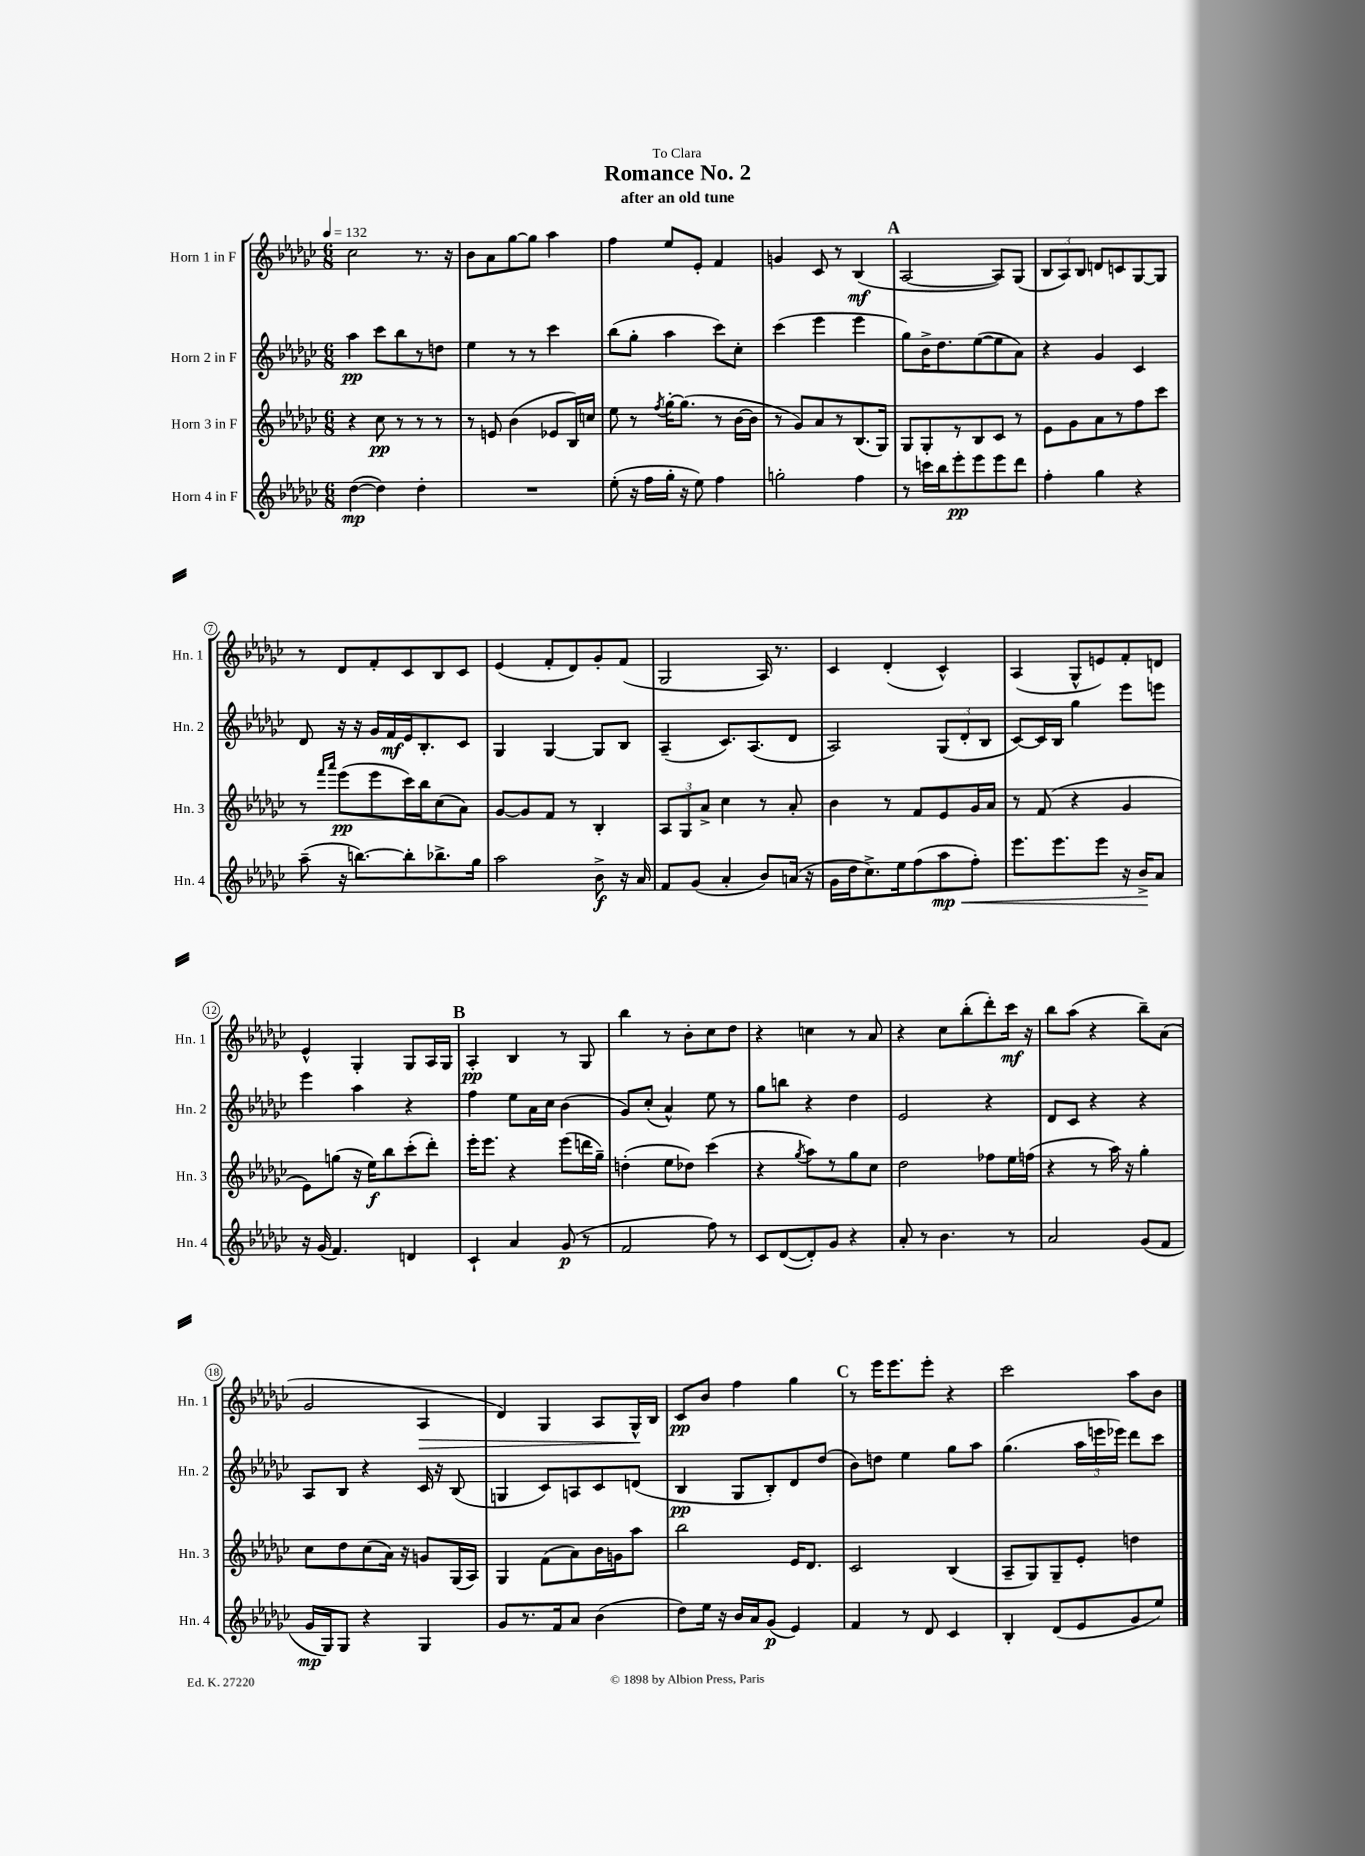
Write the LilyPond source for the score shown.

\header { title = "Romance No. 2" subtitle = "after an old tune" dedication = "To Clara" }
<<
\new StaffGroup <<
\new Staff = "s0" \with { instrumentName = "Horn 1 in F" shortInstrumentName = "Hn. 1" } {
    \clef treble \key ges \major \numericTimeSignature \time 6/8 \tempo 4 = 132
    \autoBeamOff ces''2 r8. r16 |
    bes'8[ aes'8 ges''8~ ges''8] aes''4 |
    f''4 ees''8[ ees'8]-. f'4 |
    g'4 ces'8 r8 bes4\mf( |
    \mark \markup { \bold "A" } aes2~ aes8[) ges8]( |
    \tuplet 3/2 { bes8[ aes8) bes8] } d'8[ c'8 ges8~ ges8] |
    r8 des'8[ f'8-. ces'8 bes8 ces'8] |
    ees'4( f'8[-. des'8) ges'8-. f'8]( |
    ges2 aes16) r8. |
    ces'4 des'4-.( ces'4-^) |
    aes4( ges8[-^ e'8) f'8-. d'8] |
    ees'4-^ ges4-. ges8[ aes16 ges16] |
    \mark \markup { \bold "B" } aes4-.\pp bes4 r8 ges8 |
    bes''4 r8 bes'8[-. ces''8 des''8] |
    r4 c''4 r8 aes'8 |
    r4 ces''8[ bes''8-.( des'''8-.) ces'''16]\mf r16 |
    bes''8[ aes''8]( r4 bes''8[--) aes'8]( |
    ges'2 aes4\> |
    des'4) ges4 aes8[ ges16-^\! bes16] |
    ces'8[\pp bes'8] f''4 ges''4 |
    \mark \markup { \bold "C" } r8 ees'''16[ ees'''8. ees'''8]-. r4 |
    ces'''2 aes''8[ bes'8] \bar "|." |
}
\new Staff = "s1" \with { instrumentName = "Horn 2 in F" shortInstrumentName = "Hn. 2" } {
    \clef treble \key ges \major \numericTimeSignature \time 6/8
    \autoBeamOff aes''4\pp ces'''8[ bes''8 r8 d''8] |
    ees''4 r8 r8 ces'''4 |
    bes''8[( ges''8]-. aes''4 ces'''8[) ces''8]-. |
    ces'''4( ees'''4 ees'''4 |
    \mark \markup { \bold "A" } ges''8[) bes'16-> des''8. ees''8~( ees''8 aes'8]) |
    r4 ges'4 ces'4 |
    des'8 r16 r16 ges'16[ f'16\mf ees'16 bes8.-. ces'8] |
    ges4 ges4~ ges8[ bes8] |
    aes4--( ces'8.[) aes8.( des'8] |
    aes2) \tuplet 3/2 { ges8[( des'8-. bes8] } |
    ces'8[~) ces'16 bes16] ges''4 ees'''8[ e'''8] |
    ees'''4 aes''4 r4 |
    \mark \markup { \bold "B" } f''4 ees''8[ aes'16 ces''16] bes'4( |
    ges'8[) ces''8]-.( aes'4-^) ees''8 r8 |
    ges''8[ b''8] r4 des''4 |
    ees'2 r4 |
    des'8[ ces'8] r4 r4 |
    aes8[ bes8] r4 ces'16 r16 bes8( |
    g4 ces'8[) a8 ces'8 d'8]( |
    bes4\pp ges8[ bes8-.) des'8 des''8]( |
    \mark \markup { \bold "C" } bes'8[) d''8] ees''4 ges''8[ aes''8] |
    ges''4.( \tuplet 3/2 { aes''16[ e'''16 ees'''16]) } des'''8[ ces'''8] \bar "|." |
}
\new Staff = "s2" \with { instrumentName = "Horn 3 in F" shortInstrumentName = "Hn. 3" } {
    \clef treble \key ges \major \numericTimeSignature \time 6/8
    \autoBeamOff r4 ces''8\pp r8 r8 r8 |
    r8 e'8 bes'4( ees'8[ bes16) c''16] |
    ees''8 r8 \acciaccatura { f''8 } ges''16[~-. ges''8.]( r8 bes'16[~ bes'16] |
    r8 ges'8[) aes'8 r8 bes8.( ges16]) |
    \mark \markup { \bold "A" } ges8[ ges8-. r8 bes8 ces'8] r8 |
    ees'8[ ges'8 aes'8 r8 f''8 ces'''8] |
    r8 \grace { f'''16[ aes'''16] } ees'''8[\pp( ees'''8 ces'''16) bes''16 ces''8( aes'8]) |
    ges'8[~ ges'8 f'8] r8 bes4-. |
    \tuplet 3/2 { aes8[ ges8 aes'8]-> } ces''4 r8 aes'8-. |
    bes'4 r8 f'8[ ees'8 ges'16 aes'16] |
    r8 f'8( r4 ges'4 |
    ees'8[) g''8]( r16 ees''16[\f) bes''8 ces'''8-.( des'''8]-.) |
    \mark \markup { \bold "B" } ees'''16[-. ees'''8.] r4 ees'''8[( d'''16 ges''16]--) |
    d''4-.( ees''8[ des''8]) ces'''4( |
    r4 \acciaccatura { ges''8 } aes''8[) r8 ges''8 ces''8] |
    des''2 fes''8[ ees''16 f''16]( |
    r4 r8 aes''16) r16 ges''4-. |
    ces''8[ des''8 ces''8( aes'16]) r16 g'8[ ges16( aes16]) |
    ges4 f'8[( aes'8) bes'16 g'16 aes''8] |
    bes''2 ees'16[ des'8.] |
    \mark \markup { \bold "C" } ces'2 bes4( |
    aes8[-- ges8) ges8-- ees'8]-. d''4 \bar "|." |
}
\new Staff = "s3" \with { instrumentName = "Horn 4 in F" shortInstrumentName = "Hn. 4" } {
    \clef treble \key ges \major \numericTimeSignature \time 6/8
    \autoBeamOff des''4~\mp( des''4) des''4-. |
    R2. |
    ees''8-.( r16 f''16[ ges''16]-. r16 ees''8) f''4 |
    g''2-. f''4 |
    \mark \markup { \bold "A" } r8 c'''16[ bes''16 ees'''8-.\pp ees'''8 ees'''8 des'''8] |
    f''4-. ges''4 r4 |
    aes''8--( r16 b''8.[~) b''8-. bes''8.-> ges''16] |
    aes''2 bes'8->\f r16 aes'16 |
    f'8[ ges'8]( aes'4-. bes'8[) a'16]( r16 |
    ges'16[ des''16 ces''8.->) ees''16 f''8( aes''8\mp\< f''8]-.) |
    ees'''8.[ ees'''8. ees'''8] r16 bes'16[->\! aes'8] |
    r16 ges'16( f'4.) d'4 |
    \mark \markup { \bold "B" } ces'4-! aes'4 ges'8\p( r8 |
    f'2 f''8) r8 |
    ces'8[ des'8~( des'8-.) ges'8] r4 |
    aes'8-. r8 bes'4. r8 |
    aes'2 ges'8[( f'8] |
    ges'16[\mp ges16) ges8] r4 ges4 |
    ges'8[ r8. f'16 aes'8] bes'4( |
    des''8[) ees''16] r16 bes'16[ aes'16 ges'8]\p( ees'4) |
    \mark \markup { \bold "C" } f'4 r8 des'8 ces'4 |
    bes4-. des'8[( ees'8 ges'8 ees''8]) \bar "|." |
}
>>
>>
\layout { \context { \Score \override BarNumber.stencil = #(make-stencil-circler 0.1 0.3 ly:text-interface::print) } }
